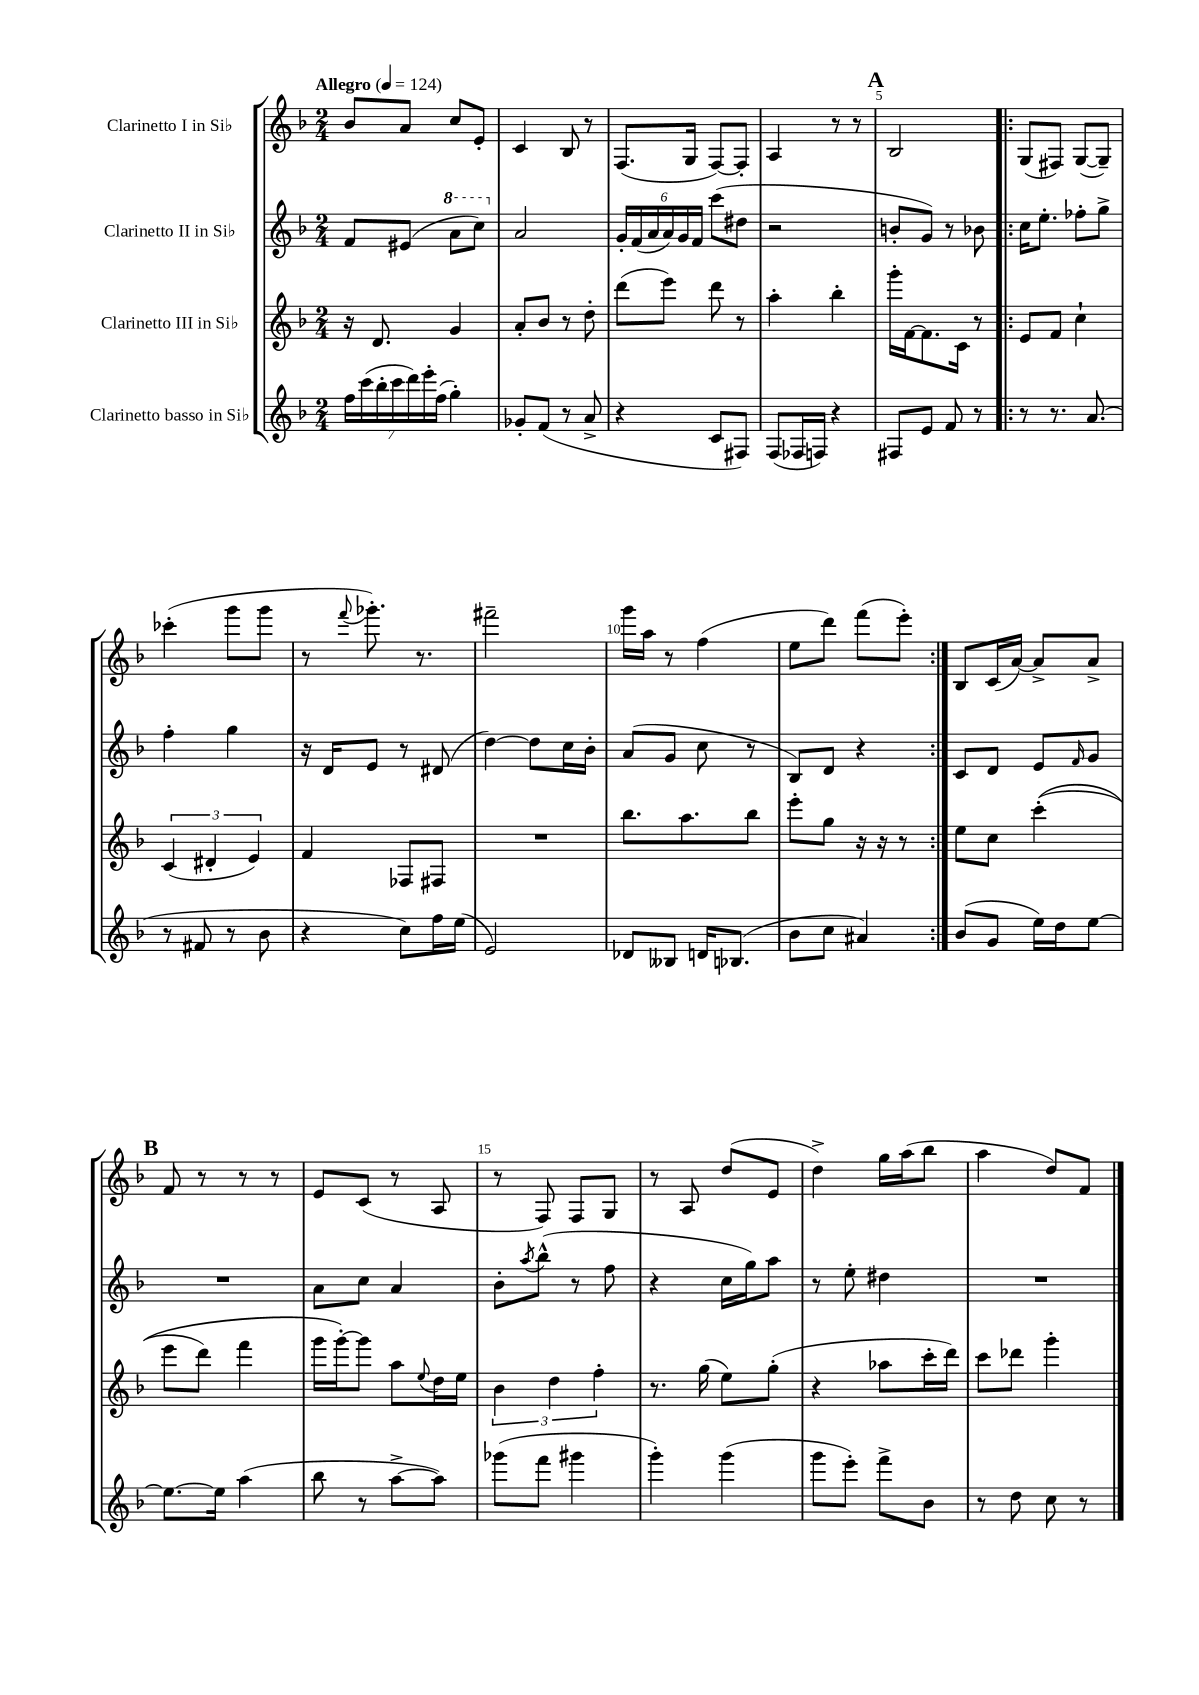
<<
\new StaffGroup <<
\new Staff = "s0" \with { instrumentName = "Clarinetto I in Sib" } {
    \clef treble \key f \major \numericTimeSignature \time 2/4 \tempo "Allegro" 4 = 124
    bes'8 a'8 c''8 e'8-. |
    c'4 bes8 r8 |
    f8.( g16 f8~) f8-. |
    a4 r8 r8 |
    \mark \markup { \bold "A" } bes2 |
    \repeat volta 2 { g8( fis8) g8~( g8--) |
    ces'''4-.( g'''8 g'''8 |
    r8 \appoggiatura { f'''8 } ges'''8.-.) r8. |
    fis'''2-- |
    g'''16 a''16 r8 f''4( |
    e''8 d'''8) f'''8( e'''8-.) | }
    bes8 c'16( a'16~) a'8-> a'8-> |
    \mark \markup { \bold "B" } f'8 r8 r8 r8 |
    e'8 c'8( r8 a8 |
    r8 f8) f8 g8 |
    r8 a8 d''8( e'8 |
    d''4->) g''16 a''16( bes''8 |
    a''4 d''8) f'8 \bar "|." |
}
\new Staff = "s1" \with { instrumentName = "Clarinetto II in Sib" } {
    \clef treble \key f \major \numericTimeSignature \time 2/4
    f'8 eis'8( \ottava #1 a''8 c'''8) \ottava #0 |
    a'2 |
    \tuplet 6/4 { g'16-. f'16( a'16 a'16) g'16 f'16 } c'''8( dis''8 |
    r2 |
    \mark \markup { \bold "A" } b'8-. g'8) r8 bes'8 |
    \repeat volta 2 { c''16 e''8.-. fes''8-. g''8-> |
    f''4-. g''4 |
    r16 d'16 e'8 r8 dis'8( |
    d''4~) d''8 c''16 bes'16-. |
    a'8( g'8 c''8 r8 |
    bes8) d'8 r4 | }
    c'8 d'8 e'8 \grace { f'16 } g'8 |
    \mark \markup { \bold "B" } R2 |
    a'8 c''8 a'4 |
    bes'8-. \acciaccatura { a''8 } bes''8-^( r8 f''8 |
    r4 c''16 g''16) a''8 |
    r8 e''8-. dis''4 |
    R2 \bar "|." |
}
\new Staff = "s2" \with { instrumentName = "Clarinetto III in Sib" } {
    \clef treble \key f \major \numericTimeSignature \time 2/4
    r16 d'8. g'4 |
    a'8-. bes'8 r8 d''8-. |
    d'''8( e'''8) d'''8 r8 |
    a''4-. bes''4-. |
    \mark \markup { \bold "A" } g'''16-. f'16~ f'8. c'16 r8 |
    \repeat volta 2 { e'8 f'8 c''4-! |
    \tuplet 3/2 { c'4( dis'4-. e'4) } |
    f'4 fes8 fis8 |
    R2 |
    bes''8. a''8. bes''8 |
    e'''8-. g''8 r16 r16 r8 | }
    e''8 c''8 c'''4-.(\( |
    \mark \markup { \bold "B" } e'''8 d'''8) f'''4 |
    g'''16 g'''16~-.\) g'''8 a''8 \appoggiatura { e''8 } d''16 e''16 |
    \tuplet 3/2 { bes'4 d''4 f''4-. } |
    r8. g''16( e''8) g''8-.( |
    r4 aes''8 c'''16-. d'''16) |
    c'''8 des'''8 g'''4-. \bar "|." |
}
\new Staff = "s3" \with { instrumentName = "Clarinetto basso in Sib" } {
    \clef treble \key f \major \numericTimeSignature \time 2/4
    \tuplet 7/4 { f''16 c'''16( bes''16-. c'''16 d'''16) e'''16-. f''16( } g''4-.) |
    ges'8-. f'8( r8 a'8-> |
    r4 c'8 fis8) |
    f8( fes16 f16) r4 |
    \mark \markup { \bold "A" } fis8 e'8 f'8 r8 |
    \repeat volta 2 { r8 r8. a'8.( |
    r8 fis'8 r8 bes'8 |
    r4 c''8) f''16 e''16( |
    e'2) |
    des'8 beses8 d'16 bes8.( |
    bes'8 c''8 ais'4) | }
    bes'8( g'8 e''16) d''16 e''8~ |
    \mark \markup { \bold "B" } e''8.~ e''16 a''4( |
    bes''8 r8 a''8~-> a''8) |
    ges'''8( f'''8 gis'''4 |
    g'''4-.) g'''4( |
    g'''8 e'''8-.) f'''8-> bes'8 |
    r8 d''8 c''8 r8 \bar "|." |
}
>>
>>
\layout { \context { \Score \override BarNumber.break-visibility = ##(#f #t #t) barNumberVisibility = #(every-nth-bar-number-visible 5) } }
